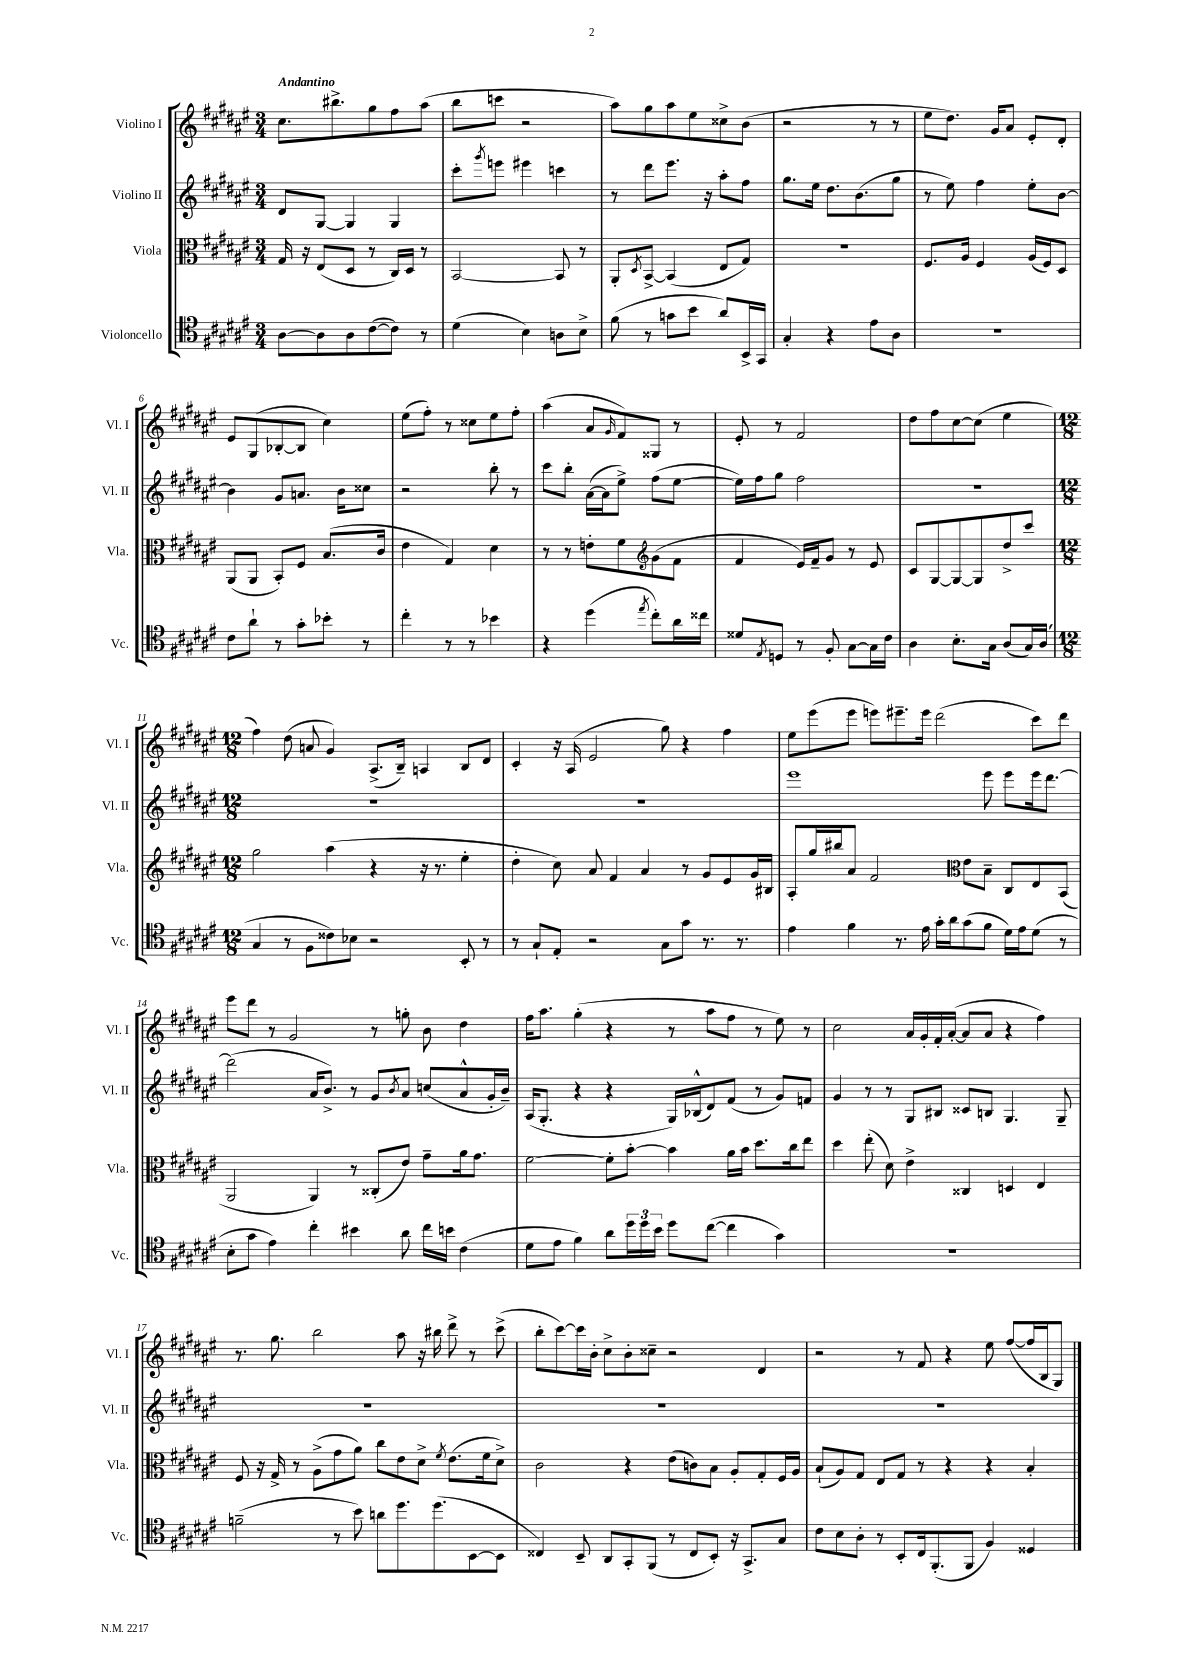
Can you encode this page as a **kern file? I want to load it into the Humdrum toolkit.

**kern	**kern	**kern	**kern
*part4	*part3	*part2	*part1
*staff4	*staff3	*staff2	*staff1
*I"Violoncello	*I"Viola	*I"Violino II	*I"Violino I
*I'Vc.	*I'Vla.	*I'Vl. II	*I'Vl. I
*clefC4	*clefC3	*clefG2	*clefG2
*k[f#c#g#d#a#e#]	*k[f#c#g#d#a#e#]	*k[f#c#g#d#a#e#]	*k[f#c#g#d#a#e#]
*M3/4	*M3/4	*M3/4	*M3/4
=1	=1	=1	=1
!	!	!	!LO:TX:a:B:t=Andantino
[8A#\L	16G#/	8d#/L	8.cc#\L
.	16r	.	.
8A#\]	(8E#/L	[8G#/J	.
.	.	.	8.bb#X^\
8A#\	8D#/J	4G#/]	.
([8c#\	8r	.	8gg#\
8c#\J])	16C#/LL)	4G#/	8ff#\
.	16D#/JJ	.	.
8r	8r	.	(8aa#\J
=2	=2	=2	=2
(4d#\	[2BB/	8ccc#'\L	8bb\L
.	.	8qggg#/	.
.	.	8eeen\J	8cccn\J
4B\)	.	4eee#X\	2r
8An\L	8BB/]	4cccn\	.
8B^\J	8r	.	.
=3	=3	=3	=3
(8f#\	8AA#'/L	8r	8aa#\L)
.	8qD#/	.	.
8r	[8BB^/J	8ddd#\L	8gg#\
8gn\L	(4BB/]	8.eee#\J	8aa#\
8b\J	.	.	8ee#\
.	.	16r	.
8a#/L)	8E#/L	8aa#'\L	8cc##X^\
16BB^/L	8G#/J)	8ff#\J	(8b\J
16GG#/JJ	.	.	.
=4	=4	=4	=4
4G#'/	2.r	8.gg#\L	2r
.	.	16ee#\Jk	.
4r	.	8.dd#\L	.
.	.	(8.b\	.
8e#\L	.	.	8r
8A#\J	.	8gg#\J	8r
=5	=5	=5	=5
2.r	8.F#/L	8r	8ee#\L
.	.	8ee#\)	8.dd#\J)
.	16A#/Jk	.	.
.	4F#/	4ff#\	.
.	.	.	16g#/KL
.	.	.	8a#/J
.	(16A#/LL	8ee#'\L	8e#'/L
.	16F#/J)	.	.
.	8D#/J	[8b\J	8d#'/J
!!LO:LB:g=z
=6	=6	=6	=6
8c#\L	(8AA#/L	4b\]	8e#/L
8a#`\J	8AA#/J	.	(8G#/
8r	8BB'/L)	8g#/L	[8B-X'/
8g#'\L	8F#/J	8.an/J	8B-/J]
8b-X'\J	(8.B/L	.	4cc#\)
.	.	16b\KL	.
8r	.	8cc##X\J	.
.	16c#/Jk	.	.
=7	=7	=7	=7
4cc#'\	4e#\	2r	(8ee#\L
.	.	.	8ff#'\J)
8r	4G#/)	.	8r
8r	.	.	8cc##X\L
4b-X\	4d#\	8bb'\	8ee#\
.	.	8r	8ff#'\J
=8	=8	=8	=8
4r	8r	8ccc#\L	(4aa#\
.	8r	8bb'\J	.
(4dd#\	8en'\L	([16a#\LL	8a#/L
.	.	16a#\J]	.
.	.	.	16qqg#/
.	8f#\	8ee#^\J)	8f#/)
8qee#/	.	.	.
8cc#'\L)	(8g#\	(8ff#\L	8G##X/J
16a#\L	8f#\J	[8ee#\J	8r
16cc##X\JJ	.	.	.
=9	=9	=9	=9
*	*clefG2	*	*
8d##X/L	4f#/	16ee#\LL])	8e#'/
.	.	16ff#\J	.
8qE#/	.	.	.
8Dn/J	.	8gg#\J	8r
8r	16e#/LL)	2ff#\	2f#/
.	16f#~/J	.	.
8F#'/	8g#/J	.	.
[8G#\L	8r	.	.
16G#\L]	8e#/	.	.
16c#\JJ	.	.	.
=10	=10	=10	=10
4A#\	8c#/L	2.r	8dd#\L
.	[8G#/	.	8ff#\
8.B'\L	8G#/_	.	[8cc#\
.	8G#/]	.	(8cc#\J]
16G#\Jk	.	.	.
(8A#/L	8dd#^/	.	4ee#\
16G#/L)	8ccc#/J	.	.
(16A#/JJ	.	.	.
!!LO:LB:g=z
=11	=11	=11	=11
*M12/8	*M12/8	*M12/8	*M12/8
4G#/	2gg#\	1.r	4ff#\)
8r	.	.	(8dd#\
8F#\L	.	.	8an/
8c##X\)	(4aa#\	.	4g#/)
8B-X\J	.	.	.
2r	4r	.	(8.A#^/L
.	.	.	16B~/Jk)
.	16r	.	4An/
.	8.r	.	.
8BB'/	4ee#'\	.	8B/L
8r	.	.	8d#/J
=12	=12	=12	=12
8r	4dd#'\	1.r	4c#'/
8G#`/L	.	.	.
8E#'/J	8cc#\)	.	16r
.	.	.	(16A#/
2r	8a#/	.	2e#/
.	4f#/	.	.
.	4a#/	.	.
8G#\L	.	.	8gg#\)
8g#\J	8r	.	4r
8.r	8g#/L	.	.
.	8e#/	.	4ff#\
8.r	.	.	.
.	16g#/L	.	.
.	16B#X/JJ	.	.
=13	=13	=13	=13
4e#\	8A#'/L	1eee#	8ee#\L
.	16gg#/L	.	(8eee#\
.	16bb#X/J	.	.
4f#\	8a#/J	.	8eee#\J
.	2f#/	.	8eeen\L)
8.r	.	.	8.eee#X~\
16e#\	.	.	16eee#\Jk
16g#'\LL	.	.	(2ddd#\
16a#\J	.	.	.
*	*clefC3	*	*
(8g#\	8e#\L	.	.
8f#\J	8B~\J	8eee#\	.
16d#\LL)	8C#/L	8eee#\L	.
16e#\J	.	.	.
(8d#\J	8E#/	16eee#\k	8ccc#\L)
.	.	[8.ddd#\J	.
8r	(8BB/J	.	8ddd#\J
!!LO:LB:g=z
=14	=14	=14	=14
8B'\L	2AA#/	(2ddd#\]	8eee#\L
8g#\J	.	.	8ddd#\J
4e#\)	.	.	8r
.	.	.	2g#/
4cc#'\	4AA#/)	16a#/KL	.
.	.	8.b^/J)	.
4b#X\	8r	8r	.
.	(8C##X'/L	8g#/L	8r
.	.	8qb/	.
8a#\	8e#/J)	8a#/J	8ggn'\
16cc#\LL	8g#~\L	(8ccn/L	8b\
16bn\JJ	.	.	.
(4c#\	16a#\k	8a#^^/	4dd#\
.	8.g#\J	.	.
.	.	16g#'/L	.
.	.	16b~/JJ)	.
=15	=15	=15	=15
8d#\L	[2f#\	(16A#/KL	16ff#\KL
.	.	8.G#'/J	8.aa#\J
8e#\J	.	.	.
4f#\)	.	4r	(4gg#'\
8a#\L	8f#'\L]	4r	4r
24dd#\L	[8b'\J	.	.
24dd#\	.	.	.
24b\JJ	.	.	.
8dd#\L	4b\]	16G#/LL)	8r
.	.	(16B-X^^/J	.
([8cc#\J	.	8d#/)	8aa#\L
4cc#\]	16a#\LL	(8f#/J	8ff#\J
.	16b\JJ	.	.
.	8.dd#\L	8r	8r
4g#\)	.	8g#/L)	8ee#\)
.	16cc#\k	.	.
.	8ee#\J	8fn/J	8r
=16	=16	=16	=16
1.r	4dd#\	4g#/	2cc#\
.	(8ee#'\	8r	.
.	8d#\)	8r	.
.	4e#^\	8G#/L	16a#/LL
.	.	.	16g#'/
.	.	8B#X/J	16f#'/
.	.	.	([16a#'/JJ
.	4C##X/	8c##X/L	8a#/L]
.	.	8Bn/J	8a#/J
.	4Dn/	4.G#/	4r
.	4E#/	.	4ff#\)
.	.	8G#~/	.
!!LO:LB:g=z
=17	=17	=17	=17
(2fn~\	8F#/	1.r	8.r
.	16r	.	.
.	16G#^/	.	8.gg#\
.	8r	.	.
.	(8A#^\L	.	2bb\
8r	8g#\	.	.
8b\)	8a#\J)	.	.
8an\L	8cc#\L	.	.
8.dd#\	8e#\	.	8aa#\
.	8d#^\J	.	16r
(8.dd#\	.	.	16bb#X\
.	8qf#/	.	.
.	(8.e#\L	.	8ddd#^\
[8BB\	.	.	8r
.	16f#\k	.	.
8BB\J]	8d#^\J)	.	(8ccc#^\
=18	=18	=18	=18
4C##X/)	2c#\	1.r	8bb'\L
.	.	.	[8ccc#\)
8BB~/	.	.	16ccc#\L]
.	.	.	16b'\JJ
8AA#/L	.	.	8cc#^\L
8GG#'/	4r	.	8b'\
(8FF#/J	.	.	8cc##X~\J
8r	(8e#\L	.	2r
8C##/L	8cn\)	.	.
8BB'/J)	8B\J	.	.
16r	8A#'/L	.	.
8.GG#^/L	.	.	.
.	8G#'/	.	4d#/
8G#/J	16F#/L	.	.
.	16A#/JJ	.	.
=19	=19	=19	=19
8c#\L	(8B`/L	1.r	2r
8B\	8A#/)	.	.
8A#'\J	8G#/J	.	.
8r	8E#/L	.	.
8BB'/L	8G#/J	.	8r
16C#/k	8r	.	8f#/
(8.FF#'/	.	.	.
.	4r	.	4r
8FF#/J	.	.	.
4F#/)	4r	.	8ee#\
.	.	.	([8ff#/L
4D##X/	4B'/	.	16ff#/L]
.	.	.	16B/J
.	.	.	8G#/J)
==	==	==	==
*-	*-	*-	*-
